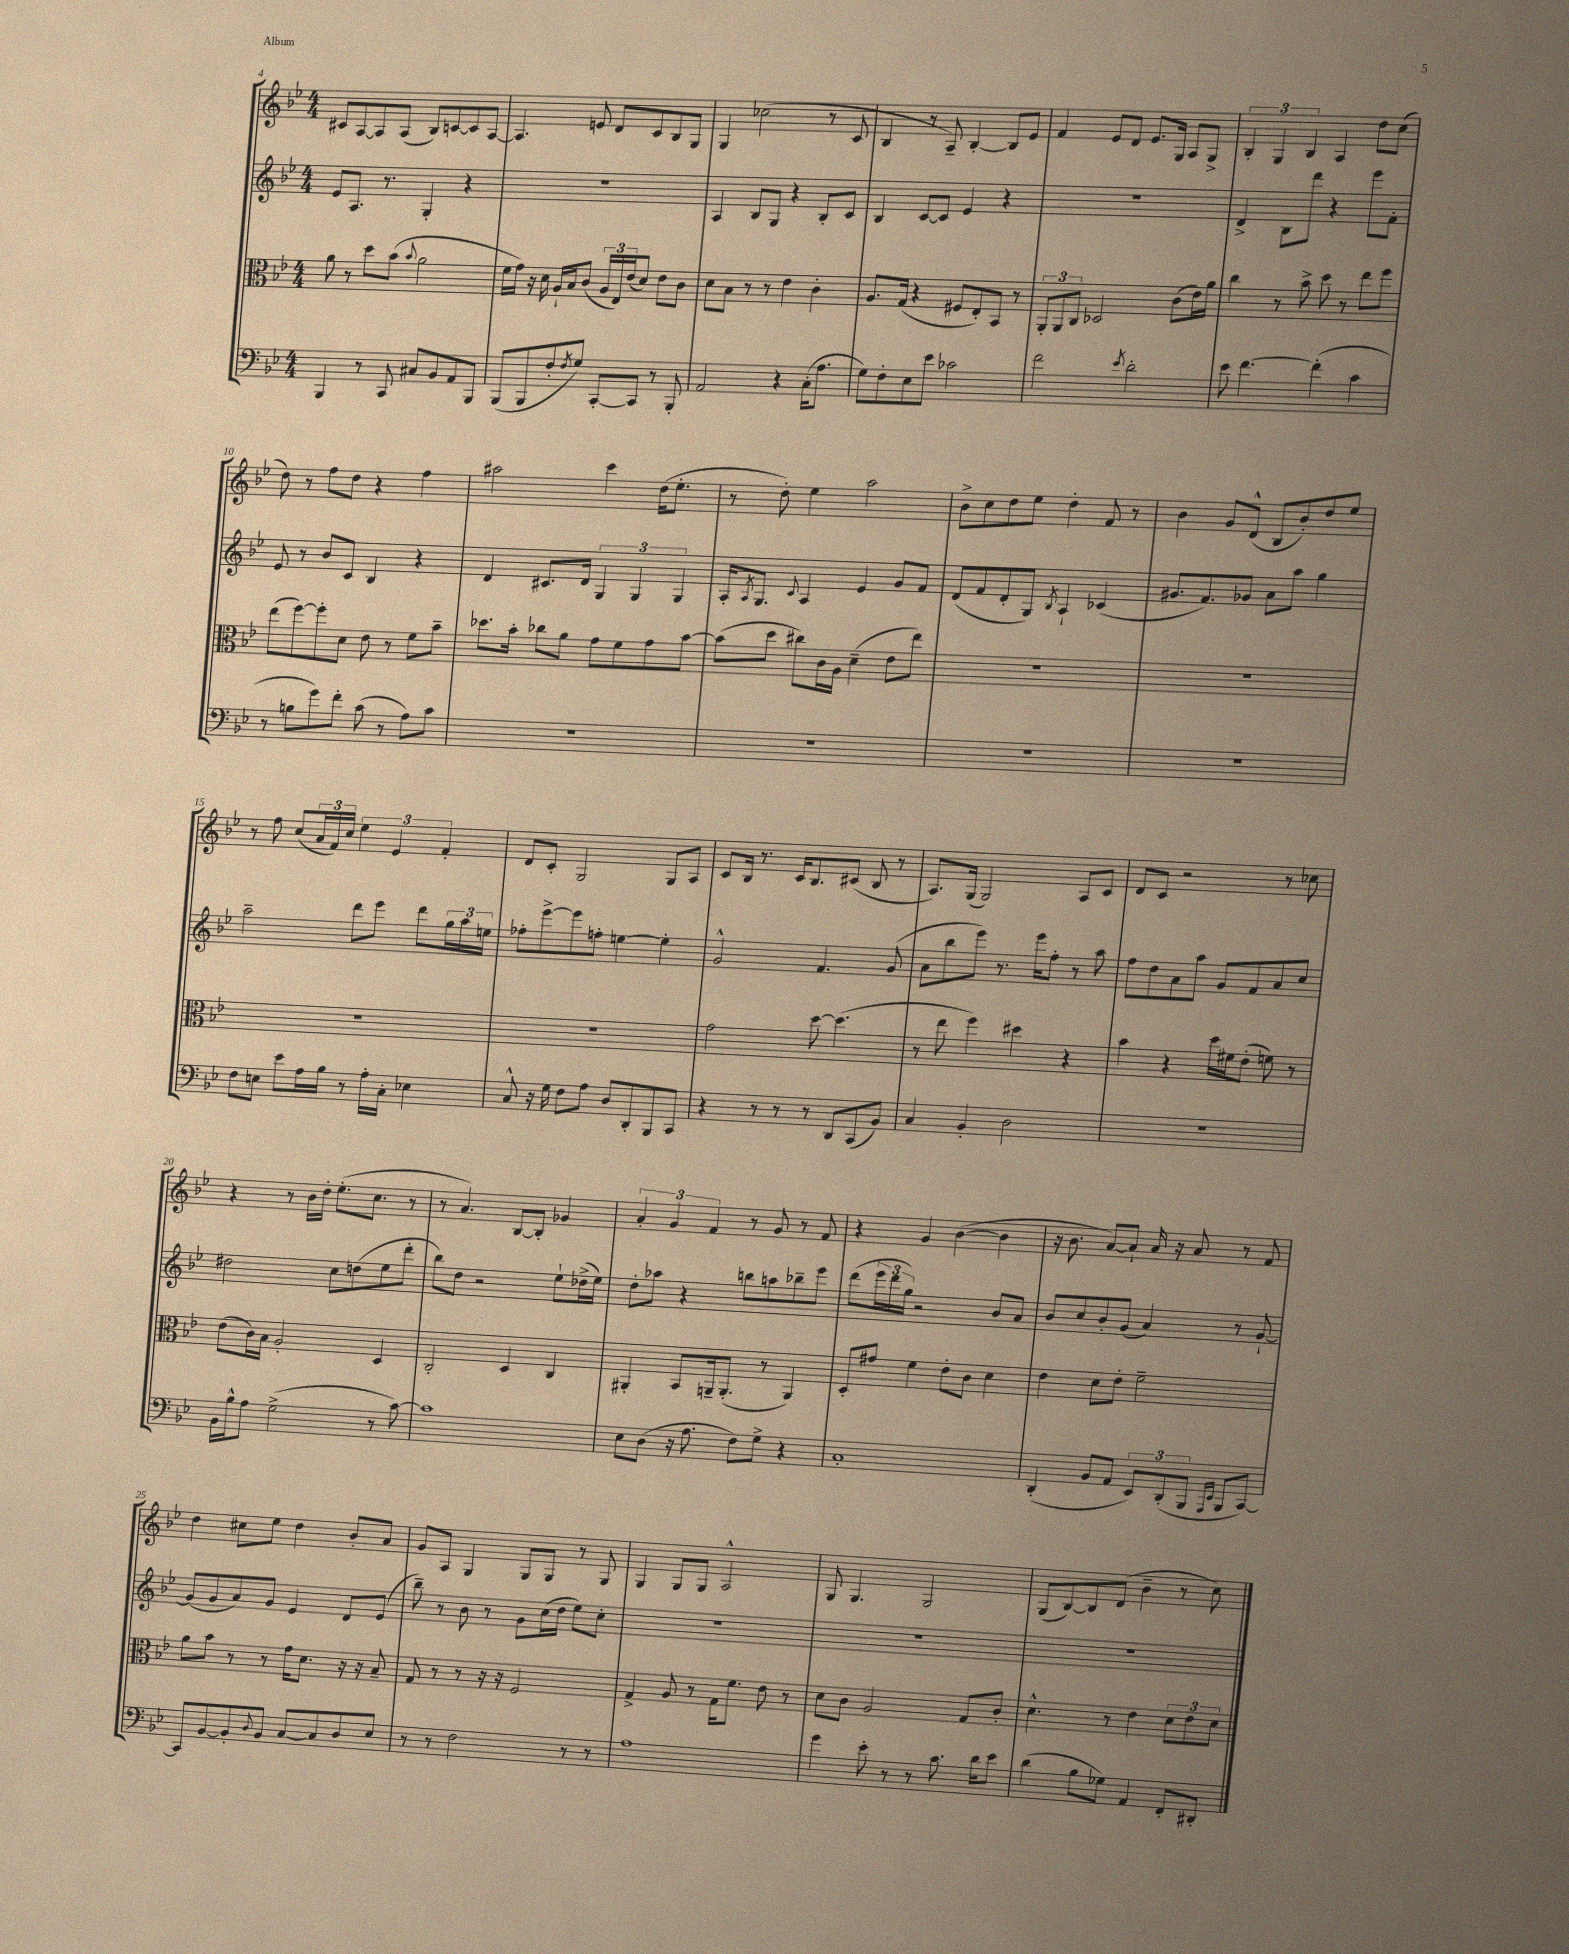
<<
\new StaffGroup <<
\new Staff = "s0" {
    \clef treble \key bes \major \numericTimeSignature \time 4/4
    cis'8 a8~ a8 a8( bes8) c'8~ c'8 a8~ |
    a4. e'8 d'8 c'8 bes8 g8 |
    g4 ces''2( r8 c'8 |
    bes4 r8 a8--) bes4~-. bes8 ees'8 |
    f'4 ees'8 d'8 ees'8. g16 a8 g8-> |
    \tuplet 3/2 { bes4-. g4 bes4 } a4 d''8 c''8( |
    d''8) r8 f''8 d''8 r4 f''4 |
    ais''2 c'''4 d''16( ees''8.-. |
    r8 d''8-.) ees''4 a''2 |
    bes'8-> c''8 d''8 ees''8 d''4-. f'8 r8 |
    bes'4 g'8 d'8-^( bes8 bes'8-.) d''8 ees''8 |
    r8 f''8 c''8( \tuplet 3/2 { a'16 f'16) c''16 } \tuplet 3/2 { ees''4 ees'4 f'4-. } |
    d'8 c'8-. g2 g8 a8 |
    c'8 bes16 r8. c'16 bes8. cis'8( bes8 r8 |
    a8.) g16( g2) a8 c'8 |
    d'8 c'8 r2 r8 ces''8 |
    r4 r8 bes'16 d''16-. ees''8.-.( c''8. r8 |
    r8 a'4.) bes8~ bes8-. ges'4 |
    \tuplet 3/2 { a'4-. g'4 f'4 } r8 g'8 r8 f'8 |
    r4 g'4 bes'4~( bes'4 |
    r16 bes'8. a'8~) a'8-! a'16 r16 a'8 r8 f'8 |
    d''4 cis''8 ees''8 d''4 bes'8-. a'8 |
    g'8 a8 g4 g8 g8 r8 g8 |
    g4 g8 g8 a2-^ |
    g8 g4. g2 |
    g8( bes8~) bes8 d'8( bes'4-- r8 c''8) \bar "|." |
}
\new Staff = "s1" {
    \clef treble \key bes \major \numericTimeSignature \time 4/4
    ees'8 a8. r8. g4-. r4 |
    R1 |
    a4 bes8 g8 r4 bes8-. c'8 |
    bes4 c'8~ c'8 ees'4 r4 |
    R1 |
    d'4-> bes8 d'''8 r4 ees'''8 f'8-. |
    ees'8 r8 bes'8 c'8 bes4 r4 |
    d'4 cis'8. d'16 \tuplet 3/2 { g4 g4 g4 } |
    a16-. \acciaccatura { a8 } g8. \appoggiatura { c'8 } a4 ees'4 g'8 f'8 |
    d'8( f'8 d'8-. g8) \acciaccatura { bes8 } a4-! ces'4( |
    gis'8. f'8.) ges'8 a'8 a''8 g''4 |
    a''2-- d'''8 ees'''8 d'''8 \tuplet 3/2 { g''16 a''16 e''16 } |
    fes''8-. ees'''8~-> ees'''8 f''8-. e''4~ e''4-. |
    g'2-^ f'4. g'8( |
    a'8 bes''8 ees'''8) r8. ees'''16 f''8-. r8 a''8 |
    f''8 d''8 a'8 a''8 g'8 f'8 a'8 c''8 |
    dis''2 c''8 d''8( ees''8 d'''8-. |
    bes''8) d''8 r2 ees''8-! des''16->( ees''16) |
    d''8-. aes''8 r4 b''8 a''8 bes''8-- ees'''8 |
    d'''8( \tuplet 3/2 { ees'''16 d'''16 g''16) } r2 bes'8 a'8 |
    bes'8 c''8 bes'8-. g'8( a'4) r8 g'8~-! |
    g'8( g'8 a'8) g'8 ees'4 d'8 ees'8( |
    bes''8--) r8 bes'8 r8 g'8 c''16( d''16 ees''8) c''8-. |
    R1 |
    R1 |
    R1 \bar "|." |
}
\new Staff = "s2" {
    \clef alto \key bes \major \numericTimeSignature \time 4/4
    a'8 r8 d''8 bes'8( \appoggiatura { bes'8 } a'2 |
    f'16 g'16) r16 d'16 a16-! bes16 c'8( \tuplet 3/2 { a16 ees16) ees'16( } d'8) ees'8 c'8 |
    d'8 bes8 r8 r8 ees'4 c'4-. |
    a8. g16( r4 fis8 ees8-.) bes,8 r8 |
    \tuplet 3/2 { a,8-. a,8 c8 } des2 c'8( ees'16) a'16 |
    c''4 r8 bes'8-> d''8 r8 ees''8 f''8 |
    ees''8( f''8~) f''8-. d'8 ees'8 r8 f'8 bes'8-- |
    des''8. bes'16-. ces''8 a'8 g'8 f'8 g'8 bes'8~ |
    bes'8( d''8 cis''8) c'16 a16 d'4--( ees'8 ees''8) |
    R1 |
    R1 |
    R1 |
    R1 |
    g'2 d''8~ d''4.( |
    r8 ees''8 f''4) dis''4 r4 |
    bes'4 r4 d''16 fis'16 ees'8-.( f'8) r8 |
    ees'8( c'16) bes16 a2-. d4 |
    c2-. d4 c4 |
    ais,4-. bes,8 a,16-- a,8.-.( r8 a,4) |
    d8-. gis'8 f'4 ees'8-. c'8 d'4 |
    ees'4 d'8 ees'8-. f'2-- |
    a'8 bes'8 r8 r8 g'16 d'8. r16 r16 bes8-- |
    g8 r8 r8 r16 r16 f2 |
    g4-> a8 r8 g16 f'8. ees'8 r8 |
    d'8 c'8 a2 g8 c'8-. |
    d'4.-^ r8 ees'4 \tuplet 3/2 { d'8 ees'8 d'8 } \bar "|." |
}
\new Staff = "s3" {
    \clef bass \key bes \major \numericTimeSignature \time 4/4
    bes,,4 r8 c,8 cis8 bes,8 a,8 bes,,8 |
    bes,,8( bes,,8 f8-. \acciaccatura { f8 } g8) c,8~-. c,8 r8 bes,,8-. |
    a,2 r4 c16-.( a8. |
    g8) f8-. ees8 ees'8 ces'2 |
    f'2 \acciaccatura { ees'8 } d'2-. |
    ees'8 f'4.~ f'4-.( c'4 |
    r8 b8 g'8) f'8-. c'8( r8 a8) c'8 |
    R1 |
    R1 |
    R1 |
    R1 |
    f8 e8 ees'8 a16 bes16 r8 a16-. c16-. ees4 |
    c8-^ r16 g16 f8 a8 d8 d,8-. bes,,8 c,8 |
    r4 r8 r8 r8 d,8 c,8( bes,8) |
    c4 bes,4-. d2 |
    R1 |
    bes,16 bes16-^ a8 g2->( r8 c'8~) |
    c'1 |
    ees8 d8( r16 a8. f8) g8-> r4 |
    c1-. |
    d,4-.( bes,8 a,8 \tuplet 3/2 { ees,8) d,8-.( bes,,8 } \grace { a,,16 ees,16 } bes,,8 c,8~) |
    c,8 bes,8~ bes,8-. \appoggiatura { d8 } bes,8 c8~ c8 d8 ees8 |
    r8 r8 f2 r8 r8 |
    a1 |
    g'4 ees'8-. r8 r8 c'8. d'16 ees'8 |
    d'4( bes8 ges8) a,4 f,8-. dis,8-. \bar "|." |
}
>>
>>
\layout { \context { \Score currentBarNumber = #4 } }
